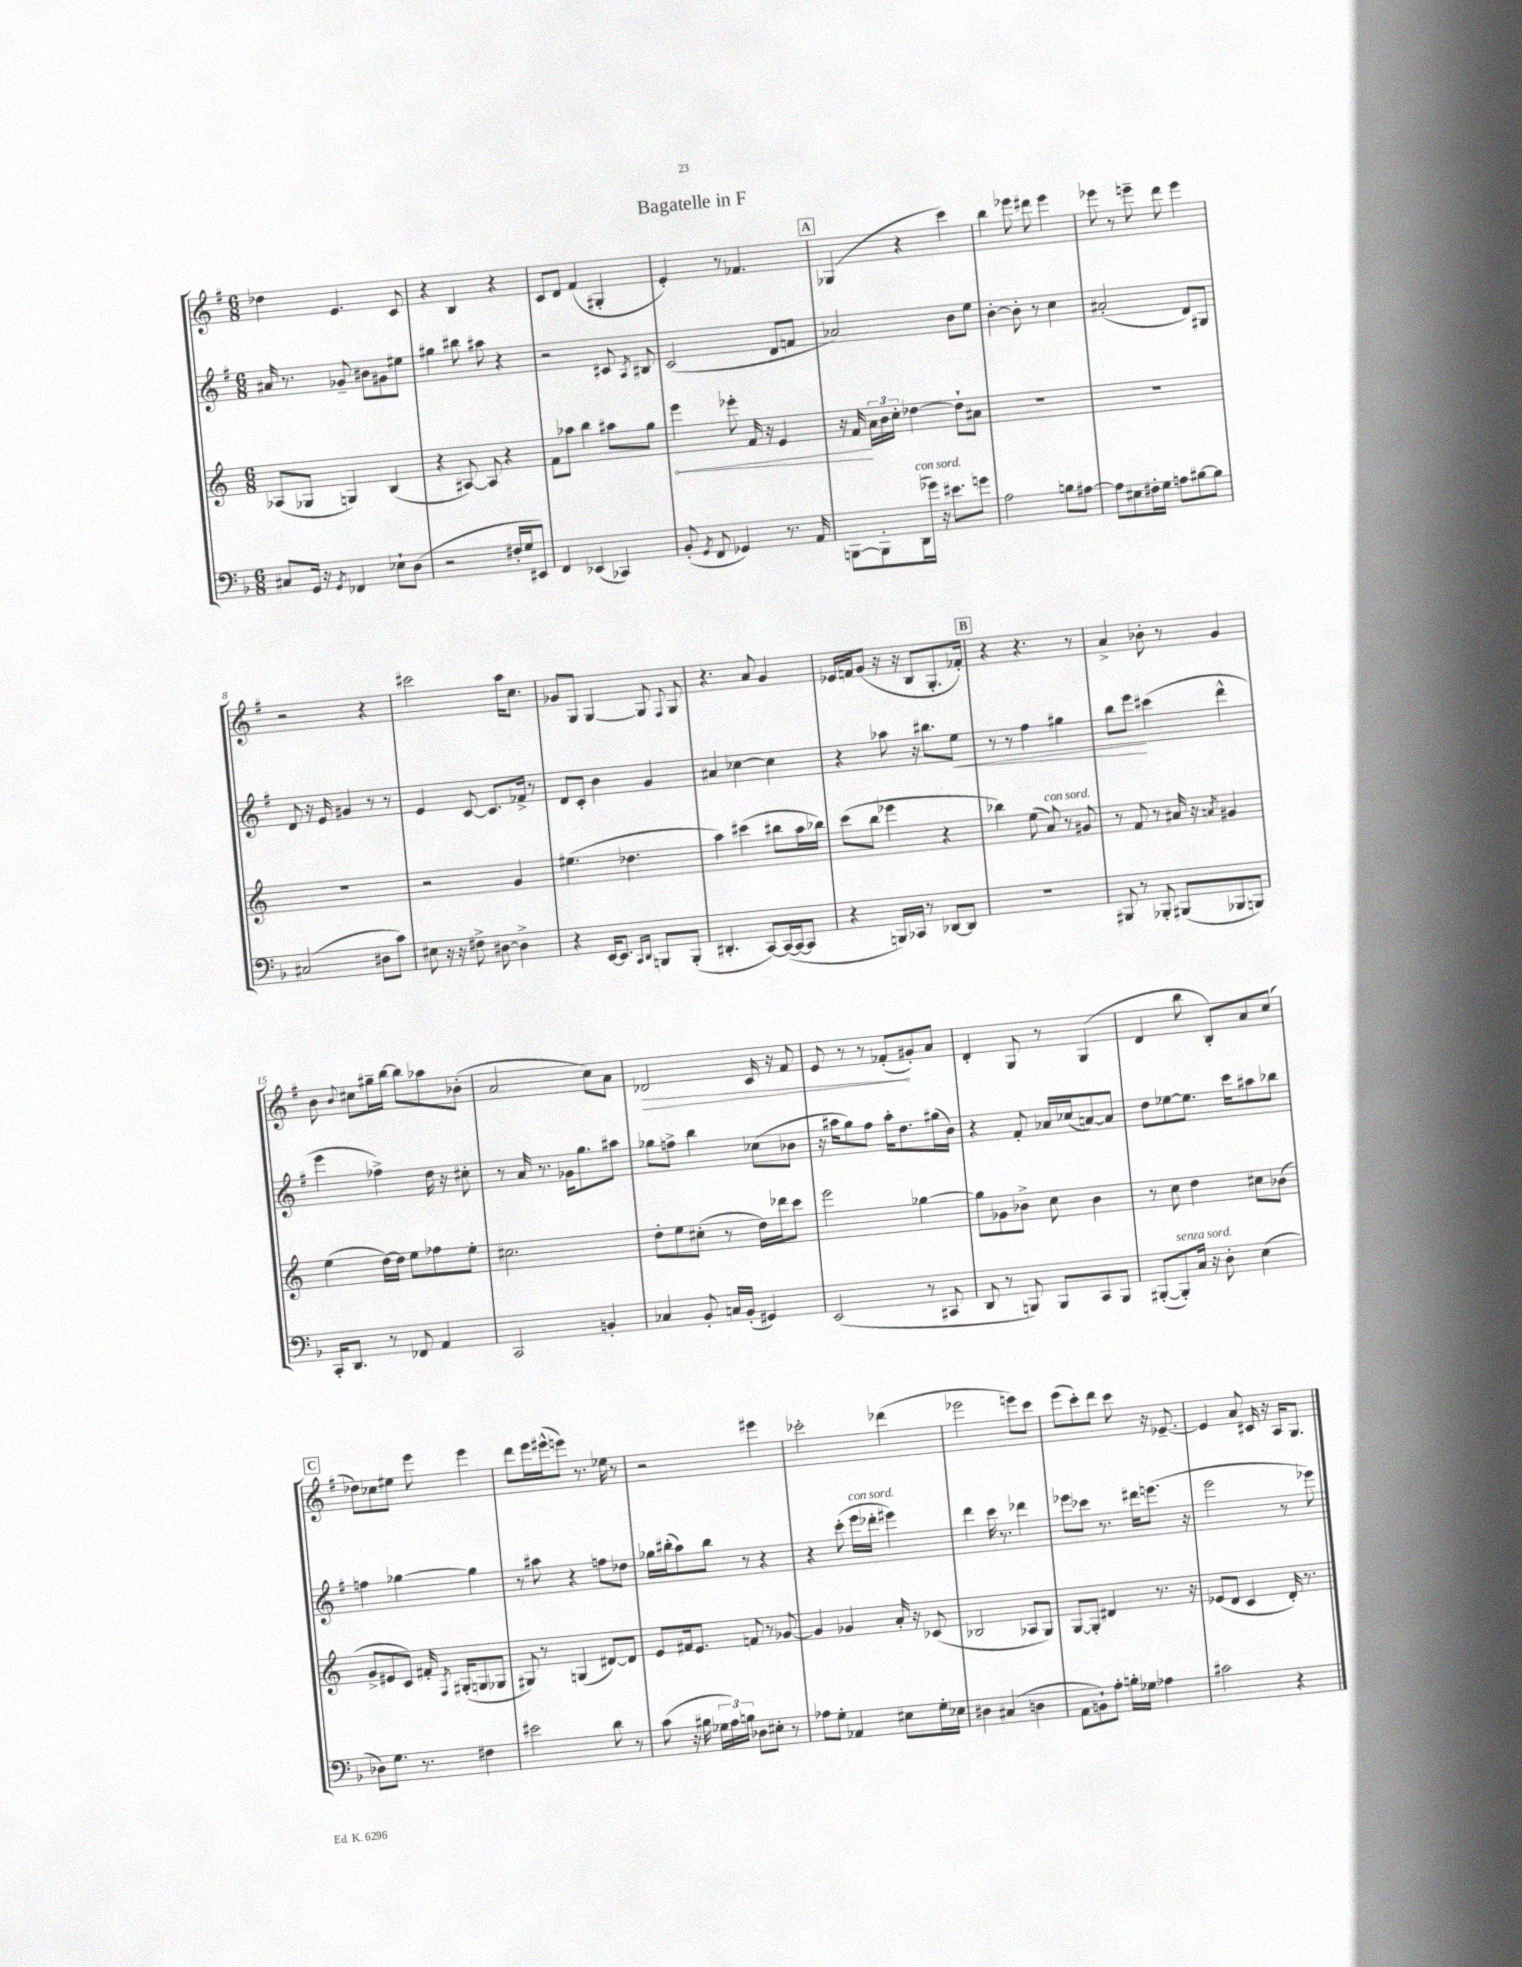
\header { title = "Bagatelle in F" }
<<
\new StaffGroup <<
\new Staff = "s0" {
    \clef treble \key g \major \numericTimeSignature \time 6/8
    \autoBeamOff des''4 e'4. c'8 |
    r4 b4 r4 |
    c'8[ d'8] fis'4( gis4-. |
    e'4-.) r8 fes'4. |
    \mark \markup { \box "A" } ges4( r4 c'''4) |
    b''4 ees'''8 dis'''8 ees'''4 |
    ees'''8 r8 e'''8-- d'''8 e'''4 |
    r2 r4 |
    cis'''2 a''16[ c''8.] |
    ges'8[ g8] g4~ g8 \appoggiatura { fis8 } g8 |
    r4. a'8 g'4 |
    ees'16[ f'16 g'8]( r16 r16 b8[ g8.-. fes'16]-.) |
    \mark \markup { \box "B" } r4 r4. r8 |
    a'4-> bes'8-. r8 g'4 |
    b'8 \appoggiatura { b'8 } cis''8[ gis''16-- b''16]~ b''8[ aes''8 bes'8]-.( |
    a'2 c''8[) a'8] |
    \once \override Hairpin.circled-tip = ##t des'2\> c'16 r16 fis'8 |
    e'8 r8 r8 fes'8[-.\!( gis'8-.) a'8] |
    d'4-. g8 r8 g4( |
    d'4 b''8 b8[-.) a'8 c''8]( |
    \mark \markup { \box "C" } des''8[) ces''8 eis''8] e'''8 e'''4 |
    d'''8[ e'''16 eis'''16-^( e'''8]) r8. ees''16 r8 |
    r2 eis'''4 |
    ces'''2-. des'''4( |
    ees'''2 e'''8[) c'''8] |
    e'''8[( c'''8-.) d'''8] c'''8 r16 ees'8.~-- |
    ees'4 a'8 cis'16 r16 a16[ g8.] \bar "|." |
}
\new Staff = "s1" {
    \clef treble \key g \major \numericTimeSignature \time 6/8
    \autoBeamOff ais'16 r8. ges'8-- bis'8[ gis'8 eis''8] |
    gis''4 bis''8 ais''8 r4 |
    r2 cis'8 \acciaccatura { a8 } bis8 |
    c'2( d'8[ f'8] |
    \mark \markup { \box "A" } aes'2) b'8[ e''8] |
    b'4~-. b'8-. r8 c''4 |
    ais'2-.( d'8[) gis8] |
    d'8 r16 e'16 gis'4 r8 r8 |
    e'4 c'8~ c'8.[ fes'16]-> r8 |
    d'8[ c'8]-. b'4 g'4 |
    ais'4 ces''4~ ces''4 |
    r4 aes''8 r16 bis''8.[ e''8]\< |
    \mark \markup { \box "B" } r8 r8 fis''4 gis''4 |
    b''8[ e'''8]\! cis'''4( d'''4-^ |
    e'''4 fes''4->) d''16 r16 cis''8-. |
    r8 a'16 r8. ges'16[ g''8. ais''8] |
    ges''8[ f''8]-> b''4 ces''8[( bes'8] |
    r16 ais''16[ g''8) fis''8] ais''16[-. d''8. gis''16( b'16]) |
    r4 fis'8-. aes'16[ ces''16( a'8~) a'8] |
    d''8[ ees''8~ ees''8.] c'''16[ ais''8 bes''8] |
    \mark \markup { \box "C" } f''4 ges''4~ ges''4 |
    r8 ais''8 r4 f''8[ des''8] |
    ges''16[ bis''16-.( a''8) bis''8] r8 r4 |
    r4 c'''8-.( e'''16[^\markup { \italic "con sord." } des'''16]-. eis'''4) |
    d'''4 c'''16 r8. des'''4 |
    ees'''8[ ces'''8] r8. dis'''16[ e'''8.]( r16 |
    e'''2 r8 ees'''8) \bar "|." |
}
\new Staff = "s2" {
    \clef treble \key c \major \numericTimeSignature \time 6/8
    \autoBeamOff aes8[( ges8] g4) b4( |
    r4 ais8~) ais8 r4 |
    f'8[ aes''8] b''4 ais''8[ g''8] |
    \once \override Hairpin.circled-tip = ##t e'''4\< ees'''8-. f'16 r16 e'4 |
    \mark \markup { \box "A" } r16 f'16\! \tuplet 3/2 { a'16[ b'16 c''16]-. } des''4~ des''8[-! ais'8] |
    R2. |
    R2. |
    R2. |
    r2 g'4 |
    eis''4.( des''4. |
    a''4) cis'''4( bis''8[ a''16 bes''16]) |
    c'''8[( b''8] ees'''4 r4 |
    \mark \markup { \box "B" } bes''4) e''8( a'8^\markup { \italic "con sord." }) r8 gis'8 |
    r8 f'8 r8 ais'16 r16 \acciaccatura { a'8 } gis'4 |
    e''4( d''16[~) d''16] e''8[ fes''8 e''8]-. |
    cis''2. |
    d''8[-. e''8 cis''8]-.( r8 d''16[) des'''16 c'''8] |
    e'''2 ges''4~ |
    ges''8[ ges'8 bes'8]-> c''8 bes'4 |
    r8 c''8 d''4 cis''8[ bes'8]( |
    \mark \markup { \box "C" } g'8[-> eis'8 c'8]) fis'16-. \acciaccatura { f8 } gis16[-.( g8 ges8] |
    gis8) r8 g4( dis'8[~) dis'8] |
    e'8[ fis'16 e'8.] f'8 r8 ges'8~ |
    ges'4 ges'4 a'16-. r16 ces'8( |
    bes2 aes8[ g8]) |
    g8[~ g8]-. dis'4 r8. r16 |
    ees'8[( d'8] c'4 d'16-.) r8. \bar "|." |
}
\new Staff = "s3" {
    \clef bass \key f \major \numericTimeSignature \time 6/8
    \autoBeamOff cis8[ g,16] r16 \acciaccatura { g,8 } fes,4 ees8[-! d8]( |
    r2 fis16[-. g16 eis,8]) |
    f,4 ees,4( ces,4) |
    bes,8-.( \acciaccatura { g,8 } f,8 ges,4) r8. a,16 |
    \mark \markup { \box "A" } b,,8[~ b,,8-. d,16^\markup { \italic "con sord." }( ges'16]) r16 eis'8.[ g'8] |
    a2 b8[ ais8]~ |
    ais8[ eis8 fis16-. g16] a8[ bis8~ bis8] |
    cis2( dis8[ c'8]) |
    eis8 r16 r16 fis8-> dis8~ dis4-> |
    r4 e,16[~ e,8.] \grace { c,16[ d,16] } b,,8[ b,,8]-.( |
    dis,4.-. c,8[~) c,16~( c,16~ c,8] |
    r4 b,,16[) ces,16] r8 des,8[~ des,8] |
    \mark \markup { \box "B" } R2. |
    bis,,8 r8 bes,,8-. bis,,8[( bes,,8 b,,8]) |
    c,16[-. d,8.] r8 fes,8 a,4 |
    c,2 b,4-. |
    ces4 bes,8-. c16[ bes,16]-.( gis,4) |
    e,2( r8 cis,8 |
    d,8 r8 b,,8) b,,8[ c,8 b,,8] |
    bis,,8[~-.( bis,,8-.^\markup { \italic "senza sord." }) c16] r16 d8-. e4( |
    \mark \markup { \box "C" } des8[) g8.] r8. fis4 |
    eis'2 d'8 r8 |
    c'8( r16 bis16 \tuplet 3/2 { ges16[ a16) b16] } des8[ eis8]-. r8 |
    aes8[ g8]-. aes,4 eis8[ g16-. ees16] |
    dis4 cis4( d4 |
    a,8[ b,8-!) a8]-. b16[-. ges16] aes4 |
    cis'2 r4 \bar "|." |
}
>>
>>
